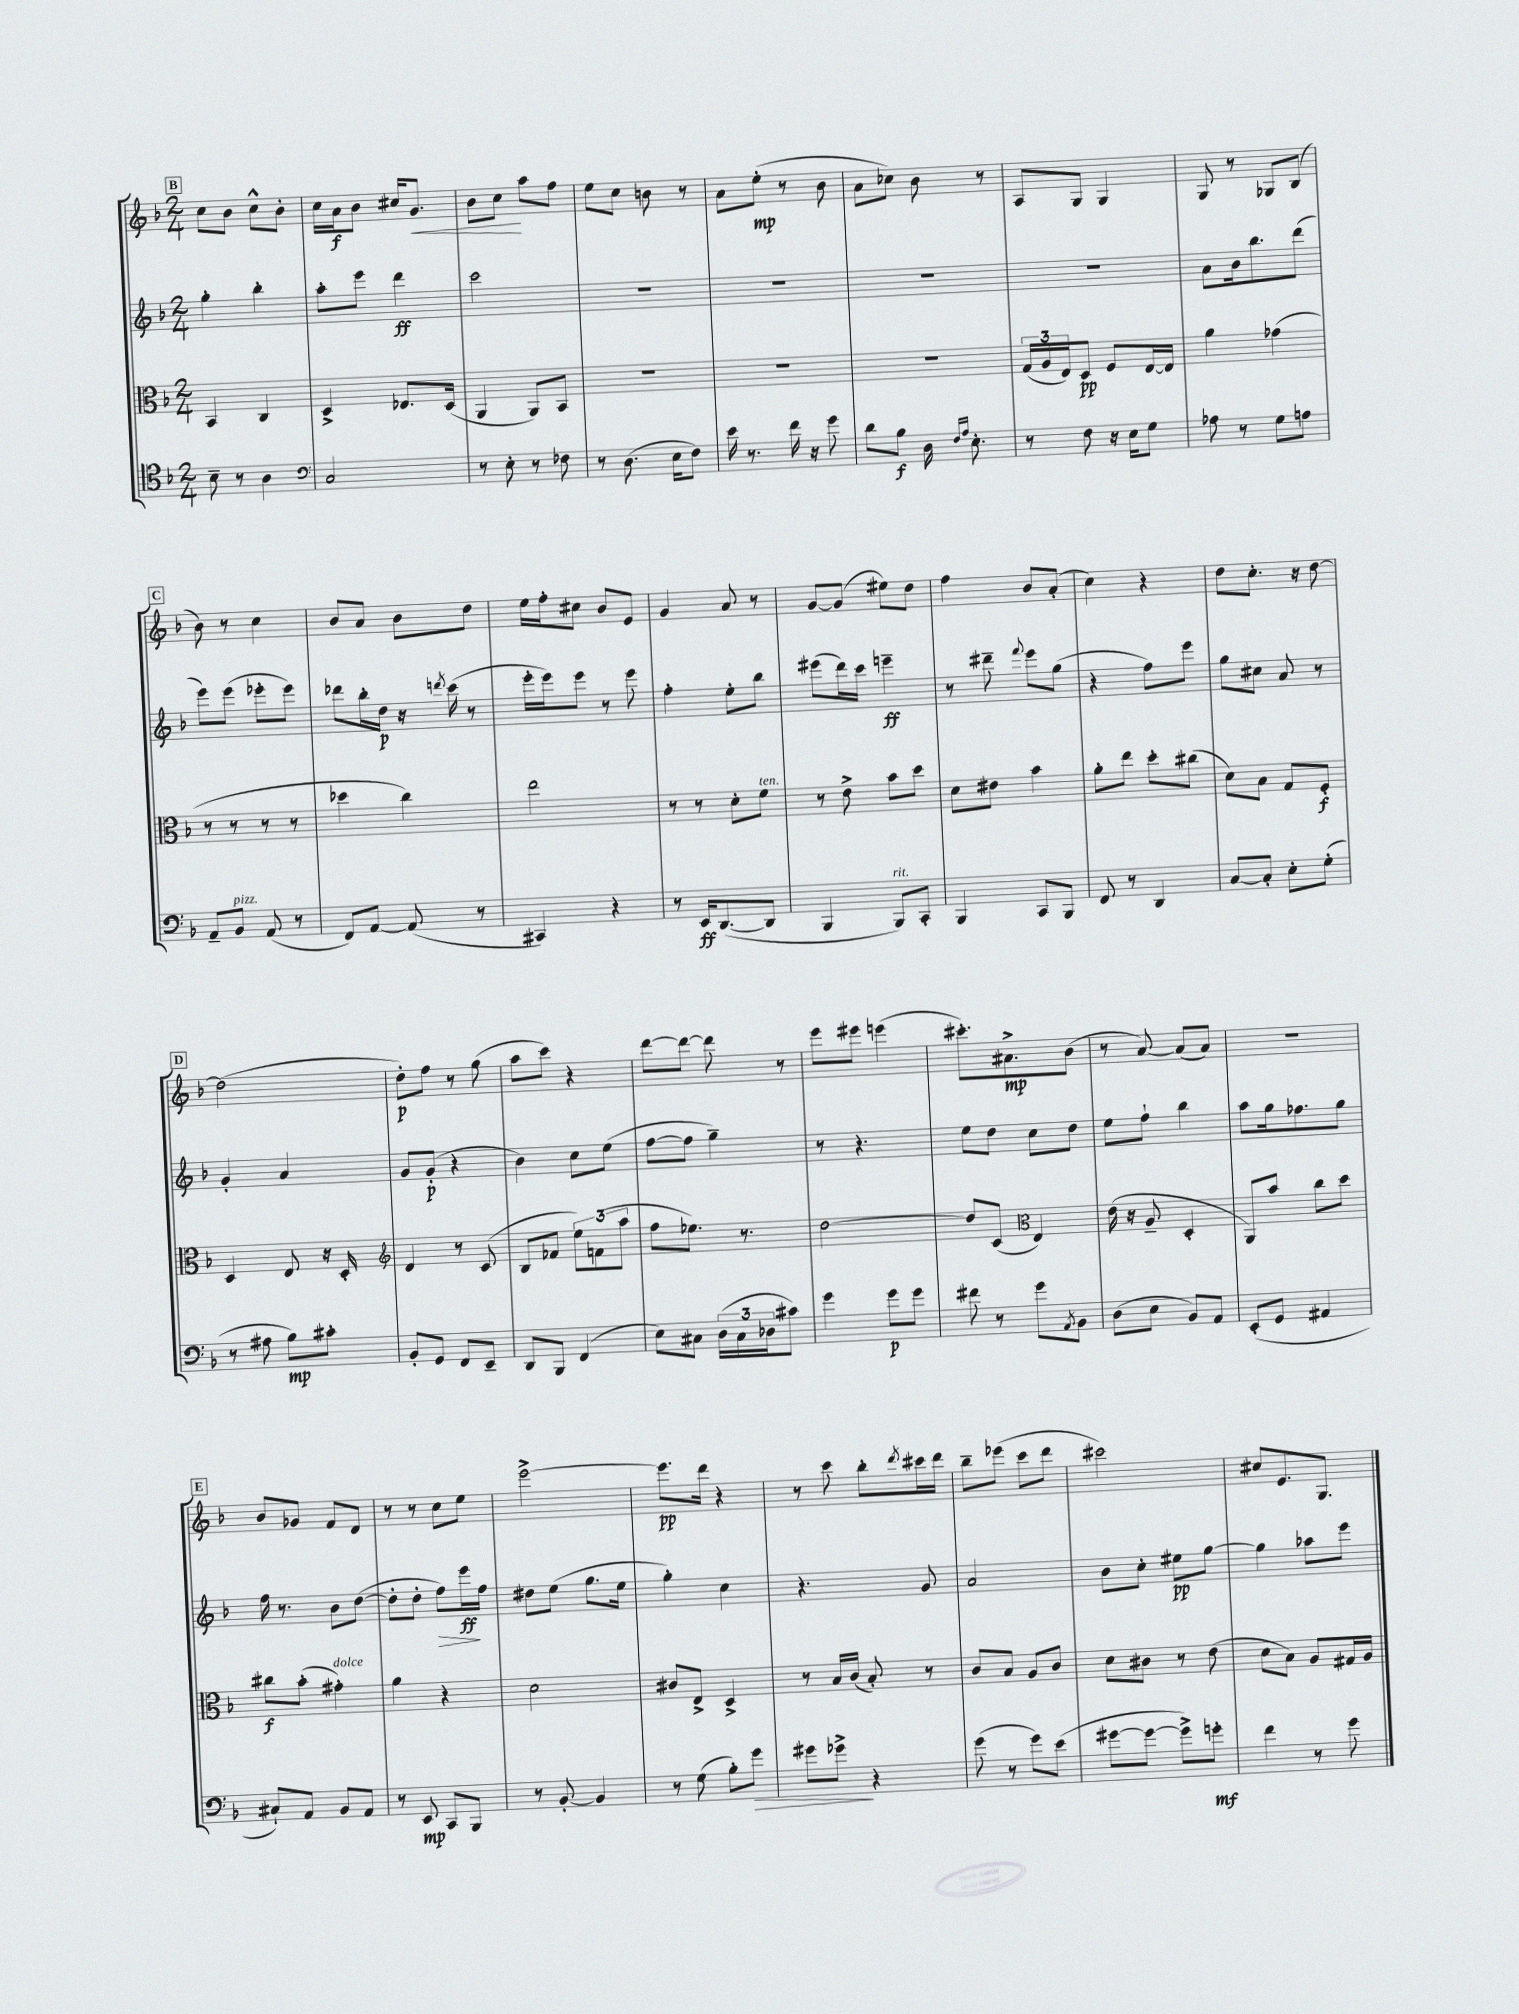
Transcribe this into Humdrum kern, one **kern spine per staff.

**kern	**kern	**kern	**kern
*staff4	*staff3	*staff2	*staff1
*clefC4	*clefC3	*clefG2	*clefG2
*k[b-]	*k[b-]	*k[b-]	*k[b-]
*M2/4	*M2/4	*M2/4	*M2/4
8B-~\	4BB-/	4gg'\	8cc\L
8r	.	.	8b-\J
4A\	4C/	4bb-'\	8cc^^\L
.	.	.	8b-'\J
=	=	=	=
*clefF4	*	*	*
2C/	4D^/	8aa'\L	16cc\LL
.	.	.	16a\J
.	.	8eee\J	8b-\J
.	8.E-/L	4ddd\	16cc#/LK
.	.	.	8.g/J
.	(16D/Jk	.	.
=	=	=	=
8r	4AA/	2ccc\	8b-\L
8E'\	.	.	8cc\J
8r	8AA/L)	.	8aa\L
8F-\	8BB-/J	.	8ff\J
=	=	=	=
8r	2r	2r	8ee\L
(8.D\	.	.	8cc\J
.	.	.	8b\
16E\LK	.	.	.
8F\J)	.	.	8r
=	=	=	=
16e\	2r	2r	8a\L
8.r	.	.	.
.	.	.	(8ee'\J
16f\	.	.	8r
16r	.	.	.
8g\	.	.	8b-\
=	=	=	=
8d\L	2r	2r	8a\L
8B-\J	.	.	8cc-\J)
16D\	.	.	8b-\
16qqF/LL	.	.	.
16qqA/JJ	.	.	.
8.E'\	.	.	.
.	.	.	8r
=	=	=	=
8r	(24G/LL	2r	8A/L
.	24A/	.	.
.	24E/J)	.	.
8F\	8D/J	.	8G/J
16r	8F/L	.	4G/
16E\LK	.	.	.
8G\J	[16E/L	.	.
.	16E/]JJ	.	.
=	=	=	=
8A-\	4a\	8a\L	8G/
8r	.	16b-\k	8r
.	.	8.bb-\	.
8G\L	(4g-\	.	8G-/L
8A\J	.	(8ddd\J	(8B-/J
=	=	=	=
8AA~/L	8r	8eee\L)	8b-\)
8BB-/J	8r	(8eee\J	8r
(8AA/	8r	8eee-'\L	4cc\
8r	8r	8eee-\J)	.
=	=	=	=
8FF/L)	4dd-\	8ddd-\L	8b-/L
[8AA/J	.	16bb-'\L	8a/J
.	.	16dd\JJ	.
(8AA/]	4cc\)	16r	8b-\L
.	.	8qddd/	.
.	.	(16ccc\	.
8r	.	8r	8dd\J
=	=	=	=
4CC#/)	2ee\	16eee'\LL	16ee\LL
.	.	16eee\J)	16ff'\J
.	.	8eee\J	8cc#\J
4r	.	8r	8b-/L
.	.	8eee\	8e/J
=	=	=	=
8r	8r	4ff'\	4g/
16EE/LK	8r	.	.
([8.DD/	.	.	.
.	8d'\L	8ee'\L	8a/
8DD/]J	8f\J	8bb-\J	8r
=	=	=	=
4BBB-/	8r	(8eee#\L	[8g/L
.	8e^\	16ddd\L)	(8g/]J
.	.	16ccc\JJ	.
8BBB-/L)	8b-\L	4eee~\	8ee#\L)
8CC'/J	8dd\J	.	8dd\J
=	=	=	=
4BBB-/	8d\L	8r	4ff\
.	8e#\J	8ddd#~\	.
.	.	8qqfff/	.
8CC/L	4b-\	8eee\L	8b-/L
8BBB-/J	.	(8gg\J	(8a'/J
=	=	=	=
8FF/	8a'\L	4r	4cc\)
8r	8ee\J	.	.
4DD/	8dd'\L	8ff\L)	4r
.	(8cc#\J	8eee\J	.
=	=	=	=
[8C/L	8d\L)	8gg\L	8dd\L
8C'/]J	8B-\J	8cc#\J	8.cc'\J
8E'\L	8G/L	8a/	.
.	.	.	16r
(8G'\J	8F'/J	8r	[8dd\
=	=	=	=
8r	4D/	4g'/	(2dd\]
8A#\	.	.	.
8B-\L)	8E/	4a/	.
8c#'\J	16r	.	.
.	16D'/	.	.
=	=	=	=
*	*clefG2	*	*
8BB-'/L	4d/	8g/L	8dd'\L)
8GG/J	.	(8g'/J	8ff\J
8FF/L	8r	4r	8r
8EE~/J	(8c/	.	(8gg\
=	=	=	=
8DD/L	8B-/L	4b-\)	8aa\L
8BBB-/J	8f-/J	.	8ccc\J)
(4FF/	12ee\L)	8cc\L	4r
.	(12f\	.	.
.	.	(8ee\J	.
.	12aa\J	.	.
=	=	=	=
8E\L)	8ff\L	[8ff\L	[8ddd\L
8C#\J	8.ee-\J)	8ff\]J	8ddd\_J
(24D\LL	.	4gg~\)	8ddd\]
24C#\	.	.	.
.	8.r	.	.
24D-\J	.	.	.
8c#\J)	.	.	8r
=	=	=	=
4g\	[2dd\	8r	8eee\L
.	.	4.r	8eee#\J
8g\L	.	.	(4eee\
8g\J	.	.	.
=	=	=	=
8f#\	8dd/]L	8ee\L	8.ccc#'\L)
8r	(8c/J	8dd\J	.
.	.	.	8.a#^\
*	*clefC3	*	*
8g\L	4E/)	8cc\L	.
8qAA/	.	.	.
8BB-\J	.	8dd\J	(8b-\J
=	=	=	=
(8D\L	(16e\	8ee\L	8r
.	16r	.	.
8E\J	8A~/	8ff`\J	[8a/)
8BB-/L)	4D'/	4bb-\	(8a/]L
8AA/J	.	.	8a/J)
=	=	=	=
(8EE'/L	8AA/L)	8aa\L	2r
8GG/J	8b-/J	16gg\k	.
.	.	8.ff-\	.
4AA#/	8cc\L	.	.
.	8dd\J	8gg\J	.
=	=	=	=
8C#`/L)	8cc#\L	16ff\	8b-/L
.	.	8.r	.
8AA/J	(8b-'\J	.	8g-/J
8BB-/L	4g#'\)	8b-\L	8f/L
8AA/J	.	([8dd\J	8d/J
=	=	=	=
8r	4a\	8dd'\]L	8r
8EE/	.	8dd'\J	8r
8CC/L	4r	8ff\L)	8cc\L
8BBB-/J	.	16eee\L	8ee\J
.	.	16ff\JJ	.
=	=	=	=
8r	2d\	8dd#\L	[2eee^\
[8BB-'/	.	(8ee\J	.
4BB-/]	.	8.gg\L	.
.	.	16ee\Jk	.
=	=	=	=
8r	8c#/L	4gg'\)	8.eee\]L
(8G\	8E^/J	.	.
.	.	.	16ddd\Jk
8B-'\L)	4D^/	4cc\	4r
8g\J	.	.	.
=	=	=	=
8g#\L	8r	4.r	8r
8g-^\J	16B-/LL	.	8ccc\
.	(16c/JJ	.	.
4r	8B-'/)	.	8bb-'\L
.	.	.	8qddd/
.	8r	8g/	16ccc#\L
.	.	.	16ddd\JJ
=	=	=	=
(8g\	8c/L	2a/	8bb-~\L
8r	8B-/J	.	(8eee-\J
8g\L)	8A/L	.	8ccc\L
(8e\J	8c/J	.	8ddd\J
=	=	=	=
[8g#\L	8d\L	8b-\L	2ccc#\)
8g#\_J	8c#\J	8cc'\J	.
8g#^\]L)	8r	8ee#\L	.
8g'\J	(8e\	[8gg\J	.
=	=	=	=
4f\	8d\L	4gg\]	8cc#/L
.	8B-\J)	.	8.e/
8r	8A/L	8aa-\L	.
.	.	.	8.G/J
8g\	16G#/L	8eee\J	.
.	16A/JJ	.	.
==	==	==	==
*-	*-	*-	*-
